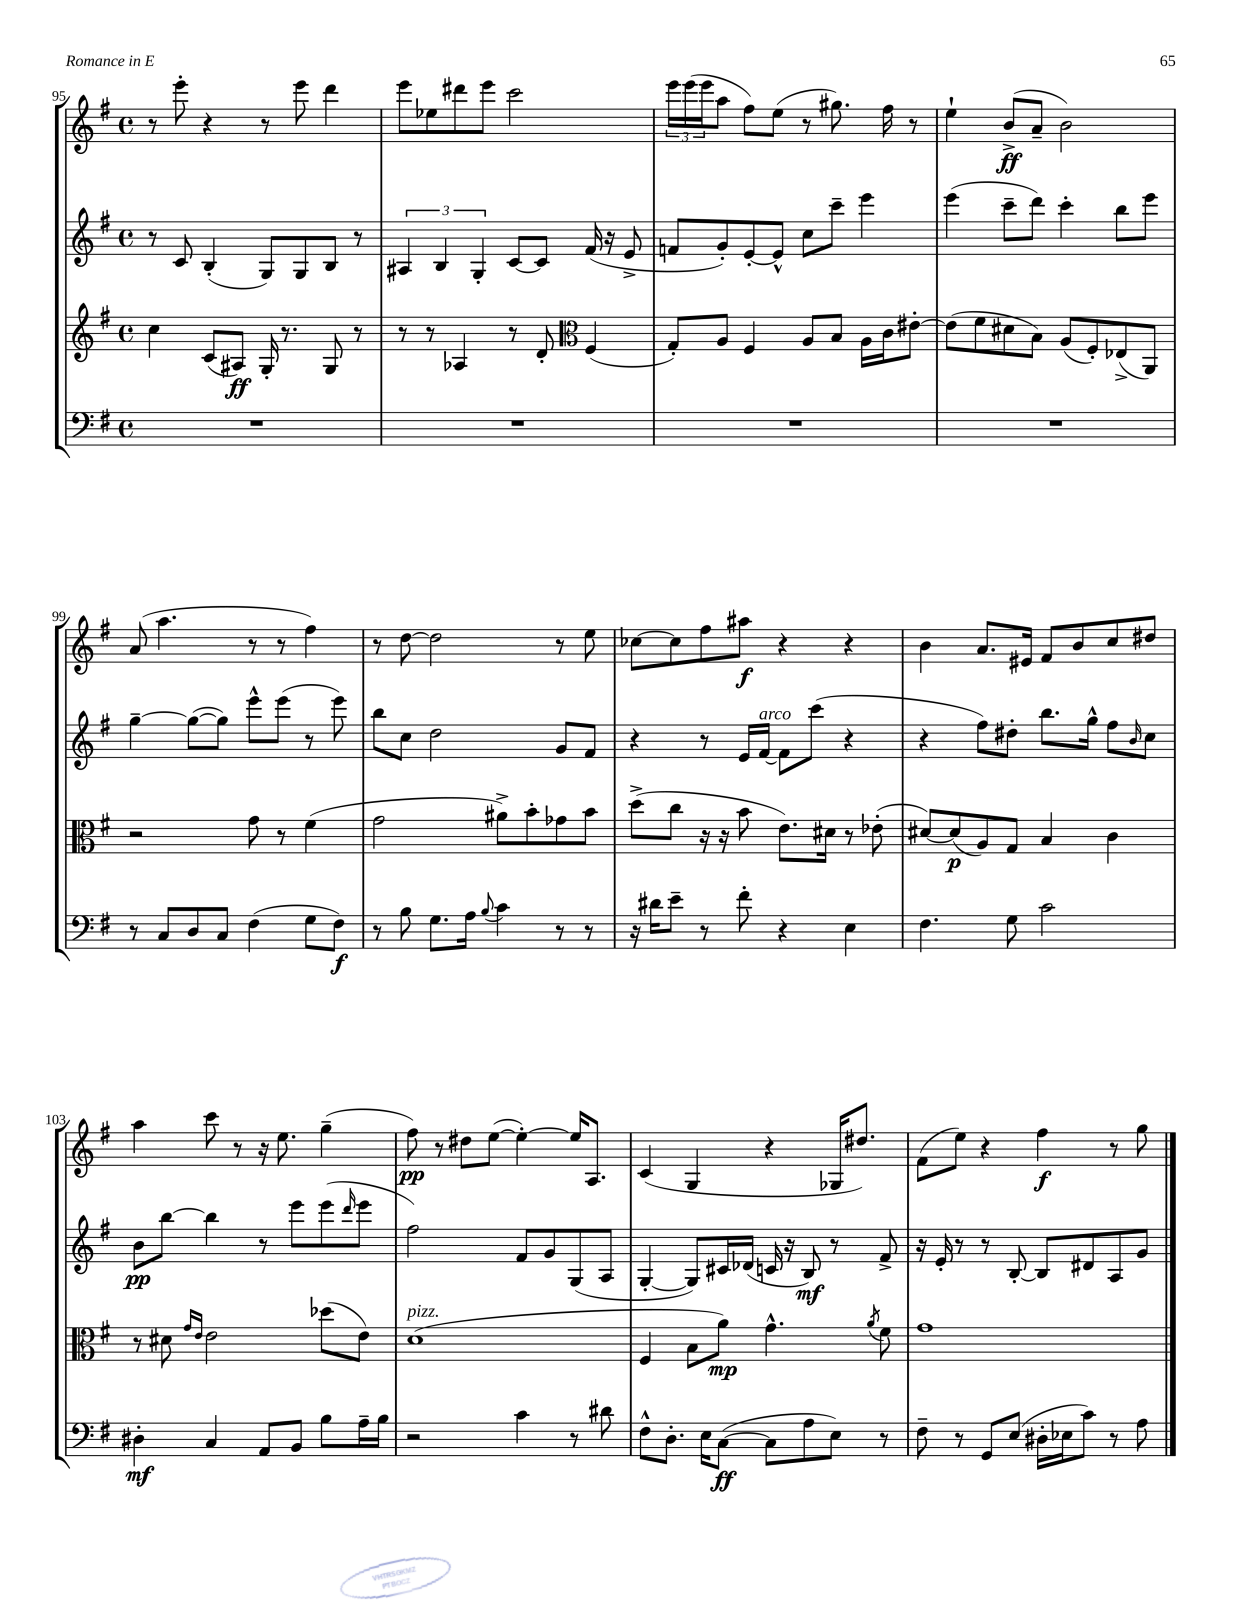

**kern	**dynam	**kern	**dynam	**kern	**dynam	**kern	**dynam
*part4	*part4	*part3	*part3	*part2	*part2	*part1	*part1
*staff4	*staff4	*staff3	*staff3	*staff2	*staff2	*staff1	*staff1
*clefF4	*	*clefG2	*	*clefG2	*	*clefG2	*
*k[f#]	*	*k[f#]	*	*k[f#]	*	*k[f#]	*
*M4/4	*	*M4/4	*	*M4/4	*	*M4/4	*
*met(c)	*	*met(c)	*	*met(c)	*	*met(c)	*
=95	=95	=95	=95	=95	=95	=95	=95
1r	.	4cc\	.	8r	.	8r	.
.	.	.	.	8c/	.	8eee'\	.
.	.	(8c/L	.	(4B'/	.	4r	.
.	.	8A#X/J)	ff	.	.	.	.
.	.	16G'/	.	8G/L)	.	8r	.
.	.	8.r	.	.	.	.	.
.	.	.	.	8G/	.	8eee\	.
.	.	8G/	.	8B/J	.	4ddd\	.
.	.	8r	.	8r	.	.	.
=96	=96	=96	=96	=96	=96	=96	=96
1r	.	8r	.	6A#X/	.	8eee\L	.
.	.	8r	.	.	.	8ee-X\	.
.	.	.	.	6B/	.	.	.
.	.	4A-X/	.	.	.	8ddd#X\	.
.	.	.	.	6G'/	.	.	.
.	.	.	.	.	.	8eee\J	.
.	.	8r	.	[8c/L	.	2ccc\	.
.	.	8d'/	.	8c/J]	.	.	.
*	*	*clefC3	*	*	*	*	*
.	.	(4F#/	.	(16f#/	.	.	.
.	.	.	.	16r	.	.	.
.	.	.	.	8e^/	.	.	.
=97	=97	=97	=97	=97	=97	=97	=97
1r	.	8G'/L)	.	8fn/L	.	24eee\LL	.
.	.	.	.	.	.	(24eee\	.
.	.	.	.	.	.	24eee\J	.
.	.	8A/J	.	8g'/)	.	8aa\J	.
.	.	4F#/	.	[8e'/	.	8ff#\L)	.
.	.	.	.	8e^^/J]	.	(8ee\J	.
.	.	8A/L	.	8cc\L	.	8r	.
.	.	8B/J	.	8ccc~\J	.	8.gg#X\)	.
.	.	16A\LL	.	4eee\	.	.	.
.	.	16c\J	.	.	.	16ff#\	.
.	.	[8e#X'\J	.	.	.	8r	.
=98	=98	=98	=98	=98	=98	=98	=98
1r	.	(8e#\L]	.	(4eee\	.	4ee`\	.
.	.	8f#\	.	.	.	.	.
.	.	8d#X\	.	8ccc~\L	.	(8b^/L	ff
.	.	8B\J)	.	8ddd\J)	.	8a~/J	.
.	.	(8A/L	.	4ccc'\	.	2b\)	.
.	.	8F#'/)	.	.	.	.	.
.	.	(8E-X^/	.	8bb\L	.	.	.
.	.	8AA/J)	.	8eee\J	.	.	.
!!LO:LB:g=z
=99	=99	=99	=99	=99	=99	=99	=99
8r	.	2r	.	[4gg~\	.	(8a/	.
8C/L	.	.	.	.	.	4.aa\	.
8D/	.	.	.	(8gg\L_	.	.	.
8C/J	.	.	.	8gg\J])	.	.	.
(4F#\	.	8g\	.	8eee^^\L	.	8r	.
.	.	8r	.	(8eee\J	.	8r	.
8G\L	.	(4f#\	.	8r	.	4ff#\)	.
8F#\J)	f	.	.	8eee\)	.	.	.
=100	=100	=100	=100	=100	=100	=100	=100
8r	.	2g\	.	8bb\L	.	8r	.
8B\	.	.	.	8cc\J	.	[8dd\	.
8.G\L	.	.	.	2dd\	.	2dd\]	.
16A\Jk	.	.	.	.	.	.	.
8qqB/	.	.	.	.	.	.	.
4c\	.	8a#X^\L)	.	.	.	.	.
.	.	8b'\	.	.	.	.	.
8r	.	8g-X\	.	8g/L	.	8r	.
8r	.	8b\J	.	8f#/J	.	8ee\	.
=101	=101	=101	=101	=101	=101	=101	=101
16r	.	(8dd^\L	.	4r	.	[8cc-X\L	.
16d#X\KL	.	.	.	.	.	.	.
8e~\J	.	8cc\J	.	.	.	8cc-\]	.
8r	.	16r	.	8r	.	8ff#\	.
.	.	16r	.	.	.	.	.
8f#'\	.	8b\	.	16e/LL	.	8aa#X\J	f
!	!	!	!	!LO:TX:a:i:t=arco	!	!	!
.	.	.	.	[16f#/JJ	.	.	.
4r	.	8.e\L)	.	8f#\L]	.	4r	.
.	.	.	.	(8ccc\J	.	.	.
.	.	16d#X\Jk	.	.	.	.	.
4E\	.	8r	.	4r	.	4r	.
.	.	(8e-X'\	.	.	.	.	.
=102	=102	=102	=102	=102	=102	=102	=102
4.F#\	.	[8d#X/L)	.	4r	.	4b\	.
.	.	(8d#/]	p	.	.	.	.
.	.	8A/)	.	8ff#\L)	.	8.a/L	.
8G\	.	8G/J	.	8dd#X'\J	.	.	.
.	.	.	.	.	.	16e#X/Jk	.
2c\	.	4B/	.	8.bb\L	.	8f#/L	.
.	.	.	.	.	.	8b/	.
.	.	.	.	16gg^^\Jk	.	.	.
.	.	4c\	.	8ff#\L	.	8cc/	.
.	.	.	.	16qqb/	.	.	.
.	.	.	.	8cc\J	.	8dd#X/J	.
!!LO:LB:g=z
=103	=103	=103	=103	=103	=103	=103	=103
4D#X'\	mf	8r	.	8b\L	pp	4aa\	.
.	.	8d#X\	.	[8bb\J	.	.	.
.	.	16qqg/LL	.	.	.	.	.
.	.	16qqe/JJ	.	.	.	.	.
4C/	.	2e\	.	4bb\]	.	8ccc\	.
.	.	.	.	.	.	8r	.
8AA/L	.	.	.	8r	.	16r	.
.	.	.	.	.	.	8.ee\	.
8BB/J	.	.	.	8eee\L	.	.	.
8B\L	.	(8dd-X\L	.	(8eee\	.	(4gg~\	.
.	.	.	.	16qqddd/	.	.	.
16A~\L	.	8e\J)	.	8eee\J	.	.	.
16B\JJ	.	.	.	.	.	.	.
=104	=104	=104	=104	=104	=104	=104	=104
!	!	!LO:TX:a:i:t=pizz.	!	!	!	!	!
2r	.	(1d	.	2ff#\)	.	8ff#\)	pp
.	.	.	.	.	.	8r	.
.	.	.	.	.	.	8dd#X\L	.
.	.	.	.	.	.	([8ee\J	.
4c\	.	.	.	8f#/L	.	4ee'\_)	.
.	.	.	.	8g/	.	.	.
8r	.	.	.	(8G/	.	16ee/KL]	.
.	.	.	.	.	.	8.A/J	.
8d#X\	.	.	.	8A/J	.	.	.
=105	=105	=105	=105	=105	=105	=105	=105
8F#^^\L	.	4F#/	.	[4G'/	.	(4c/	.
8.D'\J	.	.	.	.	.	.	.
.	.	8B\L	.	8G/L])	.	4G/	.
16E\KL	.	.	.	.	.	.	.
([8C\J	ff	8a\J)	mp	16c#X/L	.	.	.
.	.	.	.	(16d-X/JJ	.	.	.
8C\L]	.	4.g^^\	.	16cn/	.	4r	.
.	.	.	.	16r	.	.	.
8A\	.	.	.	8B/)	mf	.	.
8E\J)	.	.	.	8r	.	16G-X/KL	.
.	.	.	.	.	.	8.dd#X/J)	.
.	.	8qa/	.	.	.	.	.
8r	.	8f#\	.	8f#^/	.	.	.
=106	=106	=106	=106	=106	=106	=106	=106
8F#~\	.	1g	.	16r	.	(8f#\L	.
.	.	.	.	16e'/	.	.	.
8r	.	.	.	8r	.	8ee\J)	.
8GG/L	.	.	.	8r	.	4r	.
(8E/J	.	.	.	[8B'/	.	.	.
16D#X'\LL	.	.	.	8B/L]	.	4ff#\	f
16E-X\J	.	.	.	.	.	.	.
8c\J)	.	.	.	8d#X/	.	.	.
8r	.	.	.	8A/	.	8r	.
8A\	.	.	.	8g/J	.	8gg\	.
==	==	==	==	==	==	==	==
*-	*-	*-	*-	*-	*-	*-	*-
